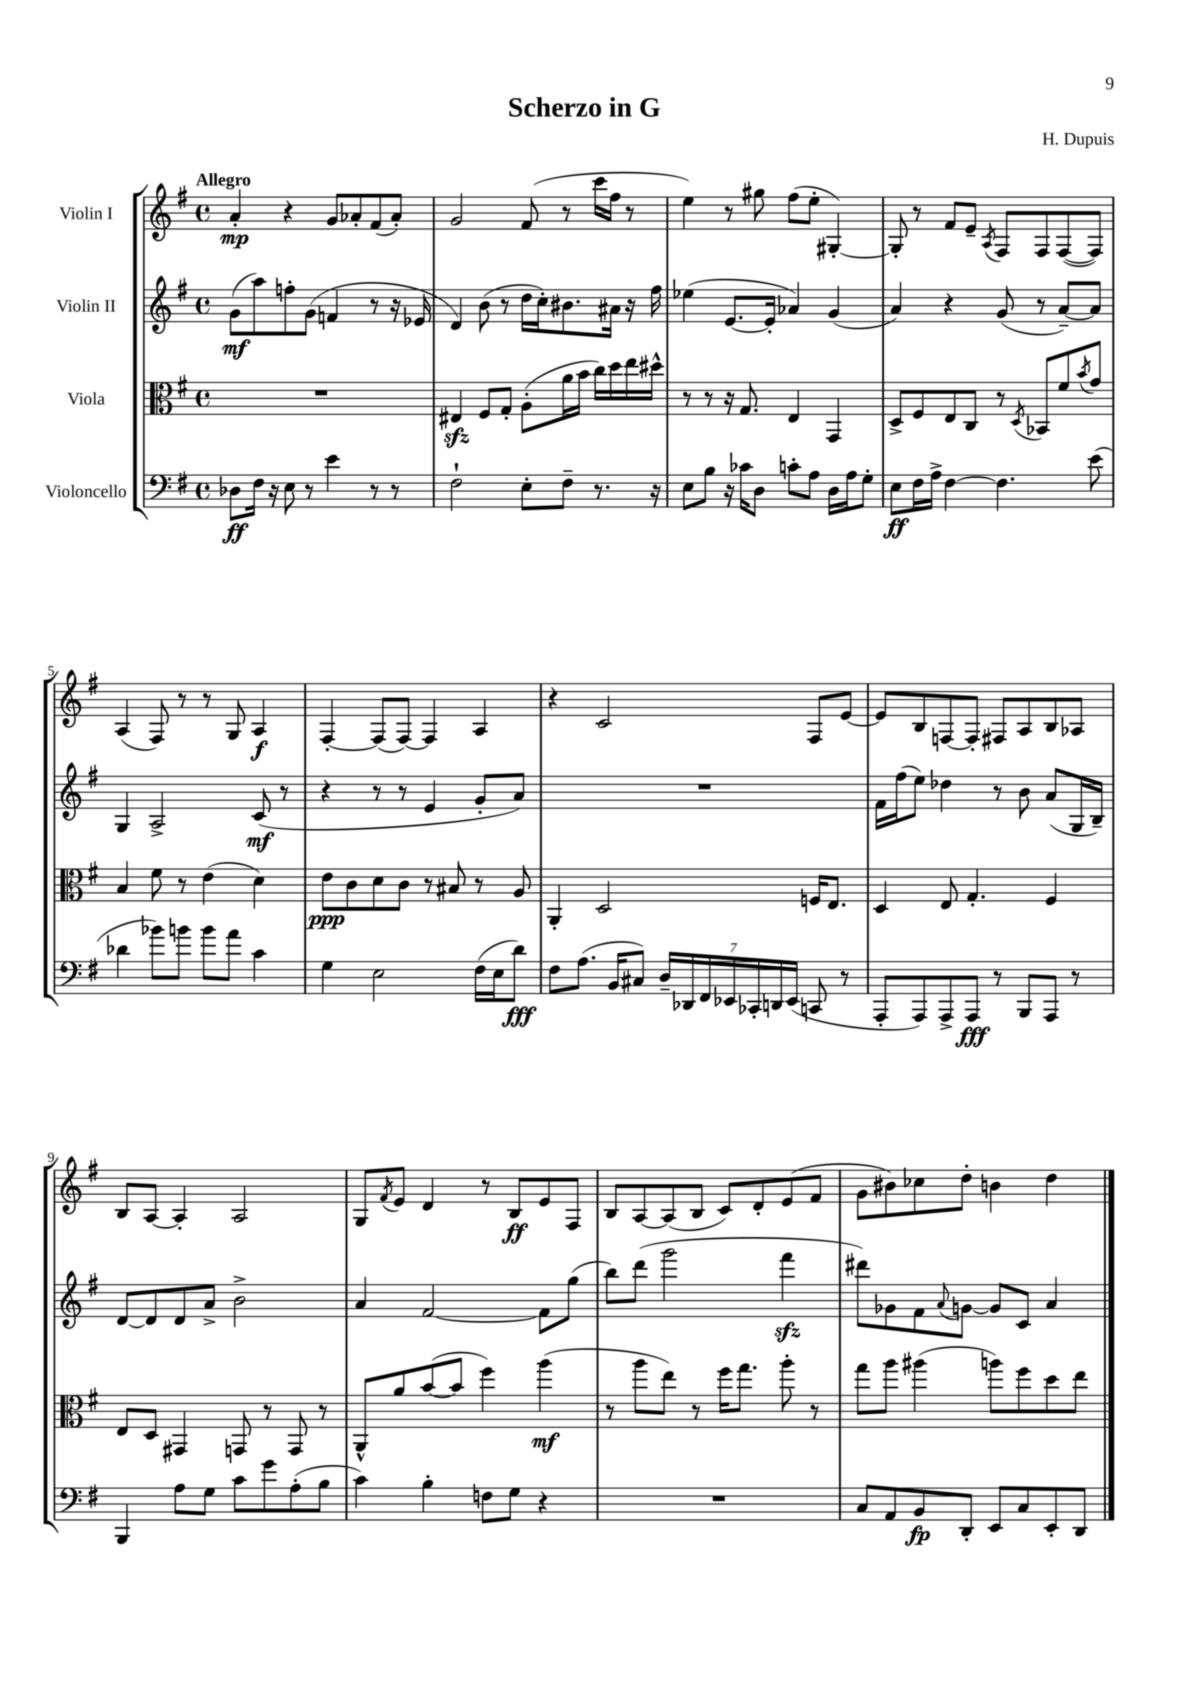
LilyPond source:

\header { title = "Scherzo in G" composer = "H. Dupuis" }
<<
\new StaffGroup <<
\new Staff = "s0" \with { instrumentName = "Violin I" } {
    \clef treble \key g \major \defaultTimeSignature \time 4/4 \tempo "Allegro"
    a'4-.\mp r4 g'8 aes'8-. fis'8( aes'8-.) |
    g'2 fis'8( r8 c'''16 fis''16 r8 |
    e''4) r8 gis''8 fis''8( e''8-. gis4~-.) |
    gis8-. r8 fis'8 e'8-- \acciaccatura { a8 } fis8 fis8 fis8~( fis8) |
    a4( fis8) r8 r8 g8 a4\f |
    fis4~-. fis8( fis8~) fis4 a4 |
    r4 c'2 fis8 e'8~ |
    e'8 b8 f8~ f8-. fis8 a8 b8 aes8 |
    b8 a8~ a4-. a2 |
    g8 \acciaccatura { fis'8 } e'8 d'4 r8 b8\ff e'8 fis8 |
    b8 a8~ a8( b8 c'8) d'8-. e'8( fis'8 |
    g'8 bis'8) ces''8 d''8-. b'4 d''4 \bar "|." |
}
\new Staff = "s1" \with { instrumentName = "Violin II" } {
    \clef treble \key g \major \defaultTimeSignature \time 4/4
    g'8\mf( a''8) f''8-. g'8( f'4 r8 r16 ees'16 |
    d'4) b'8( r8 d''16 c''16-.) bis'8. ais'16 r16 fis''16 |
    ees''4( e'8.~ e'16-. aes'4) g'4( |
    a'4) r4 g'8( r8 a'8~--) a'8 |
    g4 a2-> c'8\mf( r8 |
    r4 r8 r8 e'4 g'8-. a'8) |
    R1 |
    fis'16 fis''16( e''8) des''4 r8 b'8 a'8( g16 b16--) |
    d'8~ d'8 d'8 a'8-> b'2-> |
    a'4 fis'2~ fis'8 g''8( |
    b''8) d'''8( g'''2 fis'''4\sfz |
    dis'''8) ges'8 fis'8 \appoggiatura { a'8 } g'8~ g'8 c'8 a'4 \bar "|." |
}
\new Staff = "s2" \with { instrumentName = "Viola" } {
    \clef alto \key g \major \defaultTimeSignature \time 4/4
    R1 |
    eis4\sfz fis8 g8-. a8-.( a'16 b'16 c''16) d''16 e''16 dis''16-^ |
    r8 r8 r16 g8. e4 g,4 |
    d8-> fis8 e8 c8 r8 \acciaccatura { d8 } bes,8 fis'8 \acciaccatura { b'8 } g'8 |
    b4 fis'8 r8 e'4( d'4) |
    e'8\ppp c'8 d'8 c'8 r8 bis8 r8 a8 |
    a,4-. d2 f16 e8. |
    d4 e8 g4.-. fis4 |
    e8 d8 gis,4 g,8 r8 g,8 r8 |
    a,8-^ a'8 b'8~( b'8 fis''4) a''4\mf( |
    r8 a''8 e''8) r8 fis''16 g''8. a''8-. r8 |
    g''8 a''8 ais''4( a''8) fis''8 d''8 e''8 \bar "|." |
}
\new Staff = "s3" \with { instrumentName = "Violoncello" } {
    \clef bass \key g \major \defaultTimeSignature \time 4/4
    des8\ff fis16 r16 e8 r8 e'4 r8 r8 |
    fis2-! e8-. fis8-- r8. r16 |
    e8 b8 r16 ces'16 d8 c'8-. a8 d16 a16 g8-. |
    e8\ff fis16 a16-> fis4~ fis4. e'8( |
    des'4 bes'8) b'8 b'8 a'8 c'4 |
    g4 e2 fis16( e16 d'8\fff) |
    fis8 a8.( b,16 cis8) \tuplet 7/4 { d16-- des,16 fis,16 ees,16 ces,16-. d,16 ees,16( } c,8 r8 |
    a,,8-. a,,8) a,,8-> a,,8\fff r8 b,,8 a,,8 r8 |
    b,,4 a8 g8 c'8 g'8 a8-.( b8 |
    c'4) b4-. f8 g8 r4 |
    R1 |
    c8 a,8 b,8\fp d,8-. e,8 c8 e,8-. d,8 \bar "|." |
}
>>
>>
